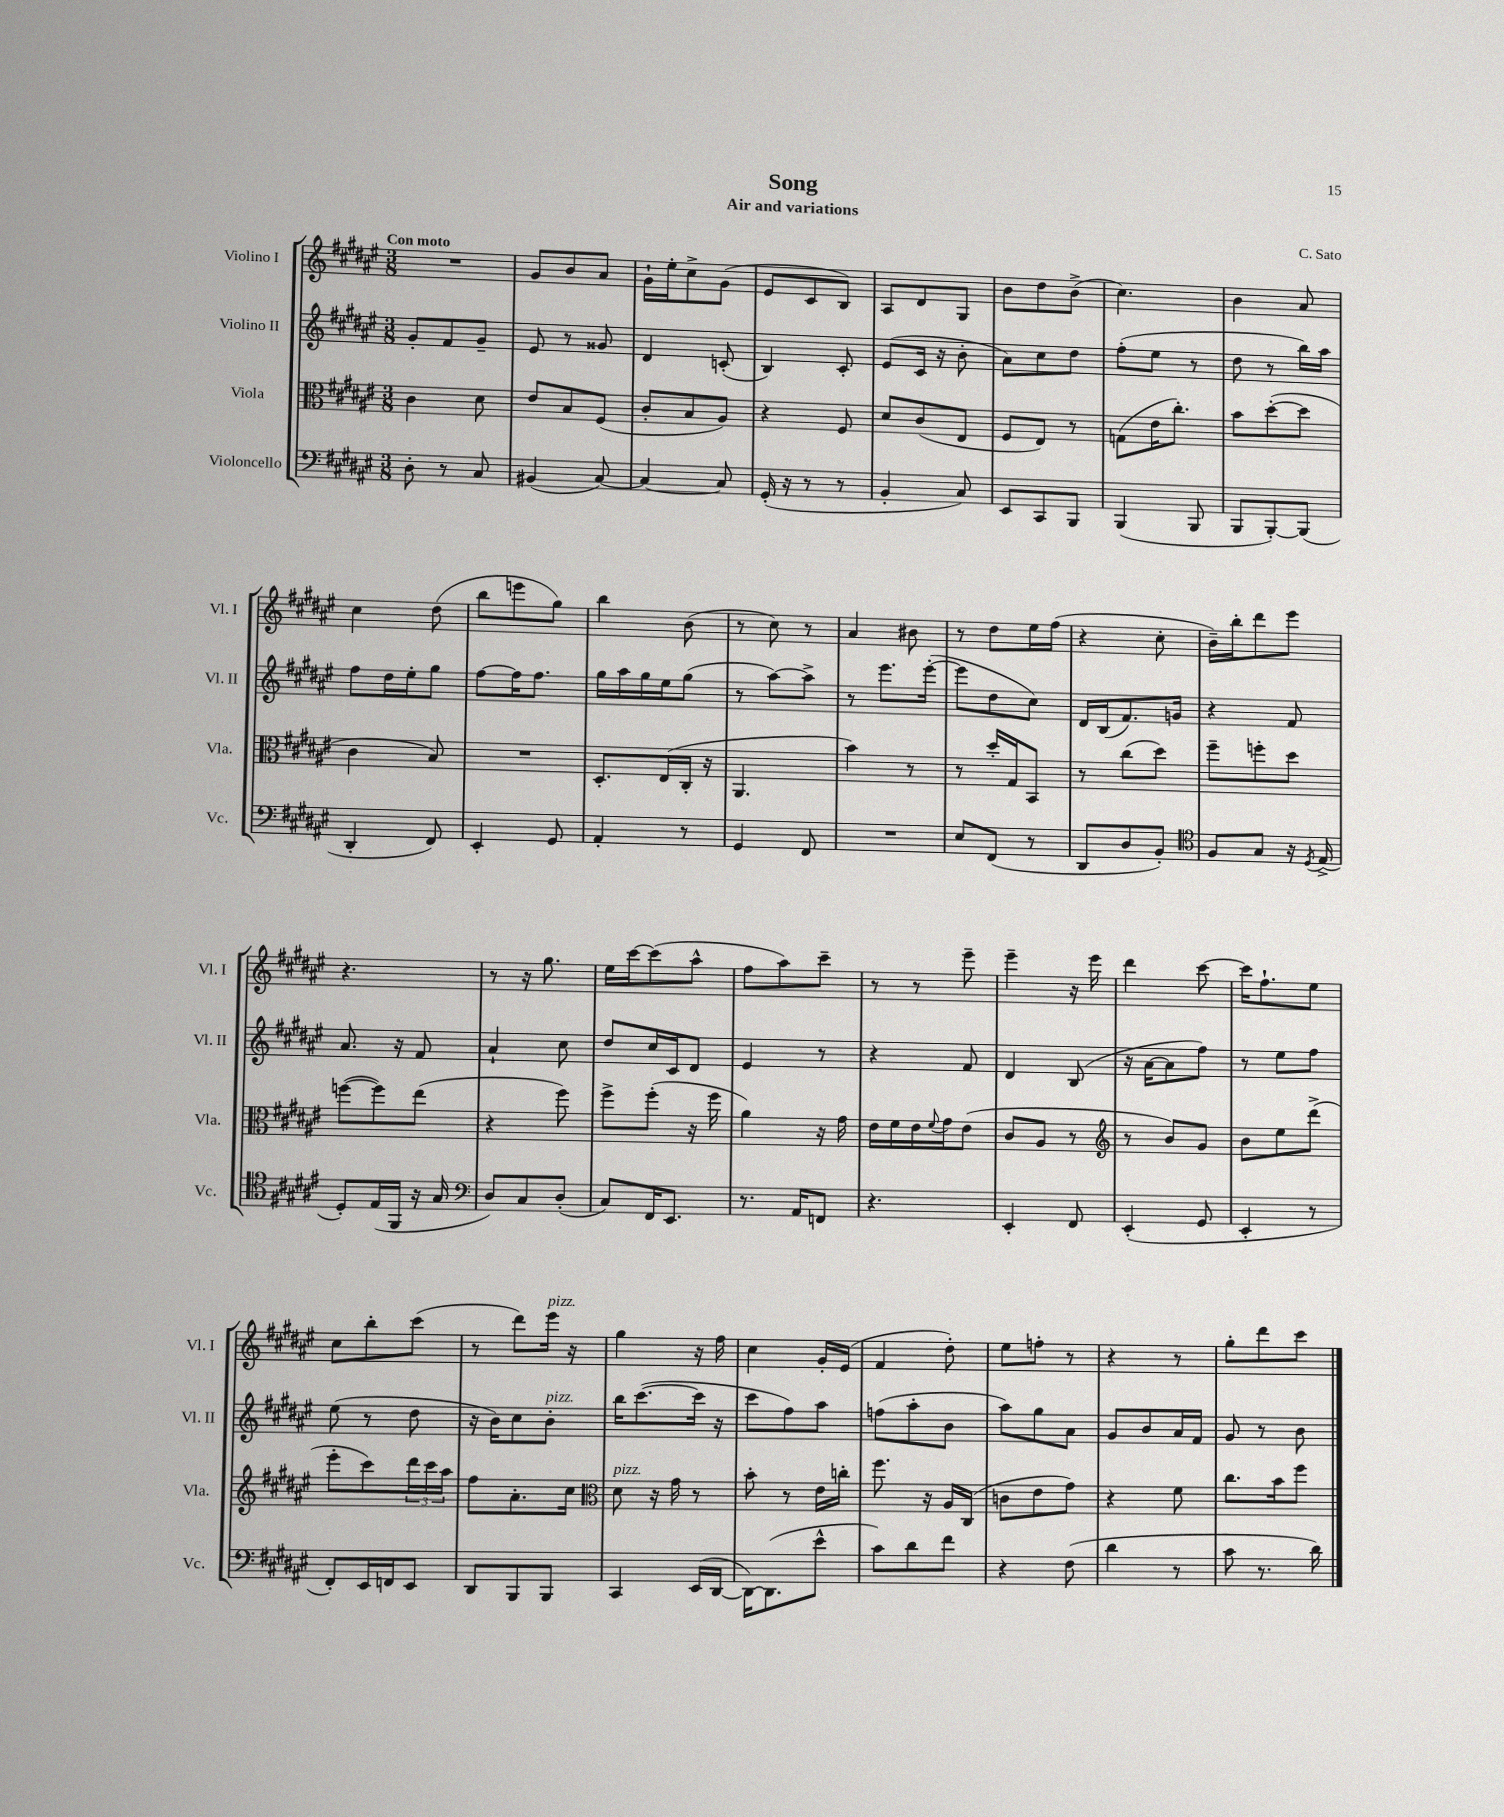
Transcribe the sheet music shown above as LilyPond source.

\header { title = "Song" composer = "C. Sato" subtitle = "Air and variations" }
<<
\new StaffGroup <<
\new Staff = "s0" \with { instrumentName = "Violino I" shortInstrumentName = "Vl. I" } {
    \clef treble \key fis \major \numericTimeSignature \time 3/8 \tempo "Con moto"
    R4. |
    gis'8 b'8 ais'8 |
    gis'16-! eis''16-. cis''8-> gis'8( |
    eis'8 cis'8 b8) |
    ais8 dis'8 gis8 |
    b'8 dis''8 b'8->( |
    cis''4.) |
    b'4 ais'8 |
    cis''4 dis''8( |
    b''8 e'''8 gis''8) |
    b''4 b'8( |
    r8 cis''8) r8 |
    ais'4 bis'8 |
    r8 dis''8 eis''16 fis''16( |
    r4 cis''8-. |
    b'16--) b''16-. dis'''8 eis'''8 |
    r4. |
    r8 r16 gis''8. |
    eis''16 cis'''16~ cis'''8( ais''8-^ |
    fis''8 ais''8) cis'''8-- |
    r8 r8 eis'''8-- |
    eis'''4-- r16 eis'''16 |
    dis'''4 cis'''8~ |
    cis'''16 fis''8.-! eis''8 |
    cis''8 b''8-. cis'''8( |
    r8 dis'''8) eis'''16^\markup { \italic "pizz." } r16 |
    gis''4 r16 fis''16 |
    cis''4 gis'16-. eis'16( |
    fis'4 dis''8-.) |
    eis''8 f''8-. r8 |
    r4 r8 |
    gis''8-. dis'''8 cis'''8 \bar "|." |
}
\new Staff = "s1" \with { instrumentName = "Violino II" shortInstrumentName = "Vl. II" } {
    \clef treble \key fis \major \numericTimeSignature \time 3/8
    gis'8-. fis'8 gis'8-- |
    eis'8 r8 gisis'8 |
    dis'4 c'8-.( |
    b4) cis'8-. |
    eis'8( cis'16 r16 b'8-. |
    ais'8) cis''8 dis''8 |
    fis''8-.( eis''8 r8 |
    dis''8 r8 b''16) ais''16 |
    fis''8 dis''16 eis''16-. gis''8 |
    fis''8~ fis''16 fis''8. |
    gis''16 ais''16 gis''16 eis''16 gis''8( |
    r8 ais''8~) ais''8-> |
    r8 eis'''8. eis'''16~-.( |
    eis'''8 dis''8 cis''8) |
    dis'16 b16( fis'8.) g'16 |
    r4 fis'8 |
    ais'8. r16 fis'8 |
    ais'4-! cis''8 |
    dis''8 cis''16 cis'16 dis'8 |
    eis'4 r8 |
    r4 fis'8 |
    dis'4 b8( |
    r16 ais'16~ ais'8 fis''8) |
    r8 eis''8 fis''8 |
    eis''8( r8 dis''8 |
    r16 b'16) cis''8 b'8-.^\markup { \italic "pizz." } |
    b''16 cis'''8.~( cis'''16 r16 |
    cis'''8 fis''8) ais''8 |
    f''8( ais''8-. b'8 |
    ais''8) gis''8 ais'8 |
    gis'8 b'8 ais'16 fis'16 |
    gis'8 r8 b'8 \bar "|." |
}
\new Staff = "s2" \with { instrumentName = "Viola" shortInstrumentName = "Vla." } {
    \clef alto \key fis \major \numericTimeSignature \time 3/8
    cis'4 dis'8 |
    eis'8 b8 fis8( |
    cis'8-. b8 ais8) |
    r4 fis8 |
    dis'8 cis'8( eis8 |
    fis8 eis8) r8 |
    g8( eis'16 cis''8.-.) |
    b'8 dis''8~-.( dis''8 |
    cis'4 b8) |
    R4. |
    dis8.-. eis16( cis16-. r16 |
    ais,4. |
    b'4) r8 |
    r8 dis''16-. gis16 b,8 |
    r8 cis''8( dis''8) |
    fis''8-- f''8-. dis''8 |
    f''8~( f''8) eis''8( |
    r4 fis''8) |
    fis''8-> fis''8-.( r16 fis''16 |
    ais'4) r16 gis'16 |
    eis'16 fis'16 eis'16 \appoggiatura { fis'8 } gis'16 eis'8( |
    cis'8 ais8 r8 |
    \clef treble r8 b'8) gis'8 |
    b'8 eis''8 dis'''8->( |
    eis'''8-. cis'''8) \tuplet 3/2 { dis'''16 cis'''16 ais''16 } |
    fis''8 ais'8.-. cis''16 |
    \clef alto dis'8^\markup { \italic "pizz." } r16 gis'16 r8 |
    b'8-. r8 eis'16 c''16-. |
    fis''8. r16 ais16 cis16( |
    c'8 eis'8 gis'8) |
    r4 fis'8 |
    cis''8. b'16 fis''8 \bar "|." |
}
\new Staff = "s3" \with { instrumentName = "Violoncello" shortInstrumentName = "Vc." } {
    \clef bass \key fis \major \numericTimeSignature \time 3/8
    dis8-. r8 cis8 |
    bis,4( cis8~) |
    cis4~ cis8 |
    gis,16-.( r16 r8 r8 |
    b,4-. cis8) |
    eis,8 cis,8 b,,8 |
    b,,4( b,,8 |
    b,,8 b,,8~-.) b,,8( |
    dis,4-. fis,8) |
    eis,4-. gis,8 |
    ais,4-. r8 |
    gis,4 fis,8 |
    R4. |
    eis8 fis,8( r8 |
    dis,8 dis8 b,8-.) |
    \clef tenor fis8 gis8 r16 \acciaccatura { dis8 } eis16->( |
    dis8-.) eis16( fis,16 r16 gis16 |
    \clef bass dis8) cis8 dis8-.( |
    cis8) fis,16 eis,8. |
    r8. ais,16 f,8 |
    r4. |
    eis,4-. fis,8 |
    eis,4-.( gis,8 |
    eis,4-. r8 |
    fis,8-.) eis,16 f,16 eis,8 |
    dis,8 b,,8 b,,8 |
    cis,4 eis,16( dis,16~ |
    dis,16~) dis,8.( eis'8-^ |
    cis'8) dis'8 fis'8 |
    r4 fis8( |
    dis'4 r8 |
    cis'8 r8. dis'16) \bar "|." |
}
>>
>>
\layout { \context { \Score \remove "Bar_number_engraver" } }
